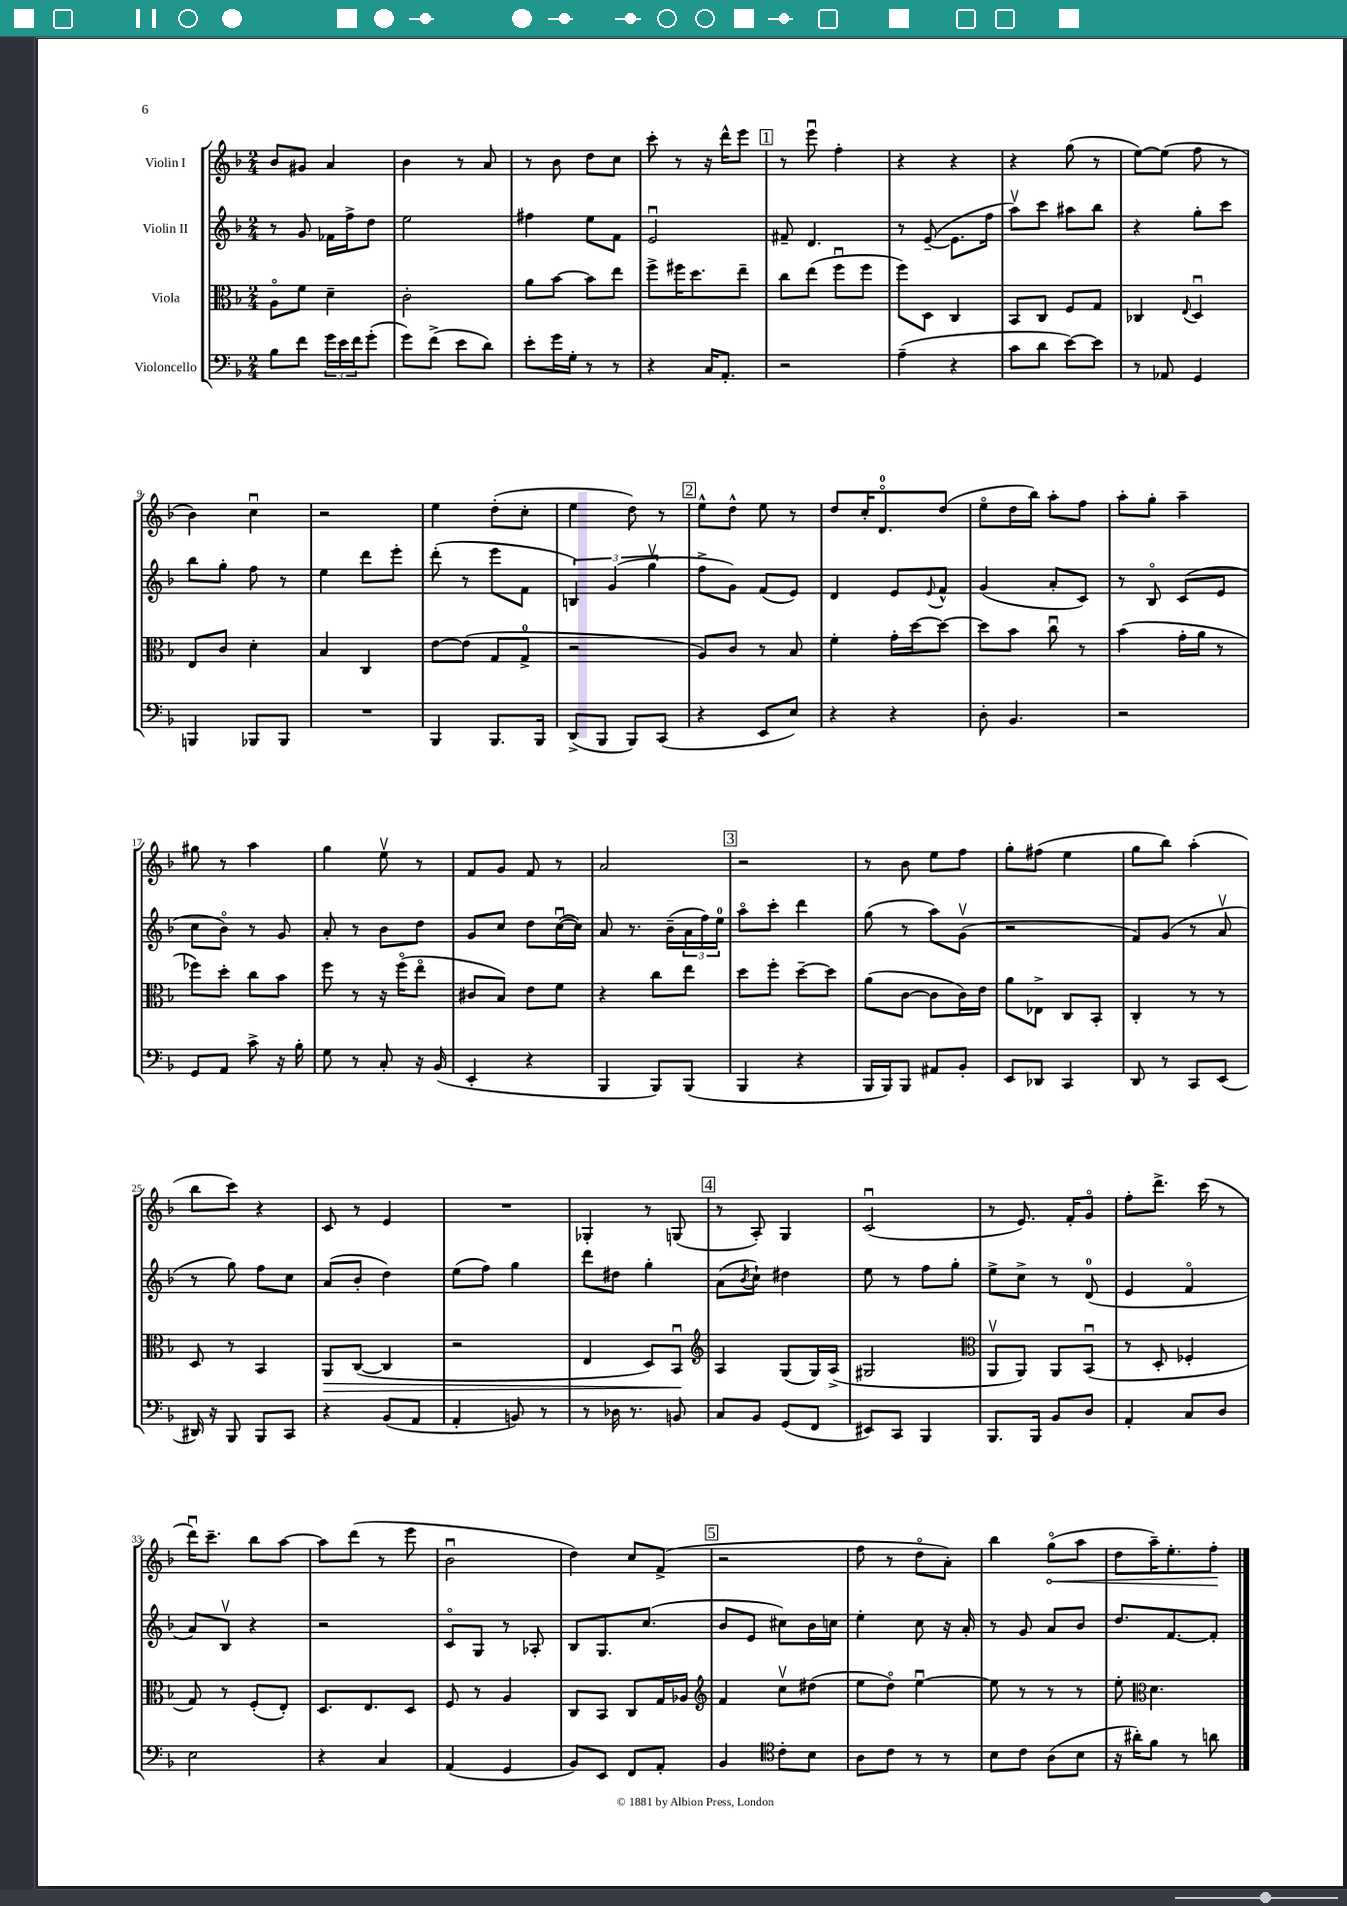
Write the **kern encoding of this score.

**kern	**kern	**kern	**kern
*staff4	*staff3	*staff2	*staff1
*clefF4	*clefC3	*clefG2	*clefG2
*k[b-]	*k[b-]	*k[b-]	*k[b-]
*M2/4	*M2/4	*M2/4	*M2/4
8B-	8Ao	8r	8b-
8f	8f	8g	8g#
24g	4d~	16f-	4a
24e	.	.	.
.	.	16ff^	.
24f	.	.	.
(8g'	.	8dd	.
=	=	=	=
8g)	2c'	2ee	4b-
(8f^	.	.	.
8e	.	.	8r
8d)	.	.	8a
=	=	=	=
8e'	8a	4ff#	8r
16g	[8b-	.	8b-
16G'	.	.	.
8r	8b-]	8ee	8dd
8r	8ee	8f	8cc
=	=	=	=
4r	8ff^	2eu	8ccc'
.	16ff#	.	8r
.	8.dd	.	.
16C	.	.	16r
8.AA'	.	.	16ddd^^
.	8ee~	.	8eee
=	=	=	=
2r	8cc	8f#~	8r
.	(8ee	4.d	8eeeu
.	8ffu	.	4ff'
.	8ff	.	.
=	=	=	=
(4A~	8ff)	8r	4r
.	8D	([8e~	.
4r	4C	8.e]	4r
.	.	16ff	.
=	=	=	=
8c	8BB-	8aav)	4r
8d	8C	8ccc	.
[8e)	8F	8aa#	(8gg
8e]	8G	8bb-	8r
=	=	=	=
8r	4C-	4r	[8ee)
8AA-	.	.	(8ee]
.	8qqE	.	.
4GG	4Du	8gg'	8ff
.	.	8ccc	8r
=	=	=	=
4BBB	8E	8bb-	4b-)
.	8c	8gg'	.
8BBB-	4d'	8ff	4ccu
8BBB-	.	8r	.
=	=	=	=
2r	4B-	4ee	2r
.	4C	8ddd	.
.	.	8eee'	.
=	=	=	=
4BBB-	[8e	(8ddd'	4ee
.	(8e]	8r	.
8.BBB-	8G	8eee	(8dd'
.	8G^	8f	8cc'
16BBB-	.	.	.
=	=	=	=
(8DD^	2r	6B)	4ee
8BBB-	.	.	.
.	.	(6g	.
8BBB-)	.	.	8dd)
.	.	6ggv	.
(8CC	.	.	8r
=	=	=	=
4r	8A)	8ff^	8ee^^
.	8c	8g)	8dd^^
8EE	8r	(8f	8ee
8E)	8B-	8e)	8r
=	=	=	=
4r	4f'	4d	8dd
.	.	.	16cc'
.	.	.	8.do
4r	16g'	8e	.
.	[16dd	.	.
.	.	8qqe	.
.	8dd_	8f^^	(8dd
=	=	=	=
8D'	8dd]	(4g	8eeo
4.BB-	8b-	.	16dd
.	.	.	16bb-)
.	8ccu	8a'	8aa'
.	8r	8c)	8ff
=	=	=	=
2r	(4b-	8r	8aa'
.	.	8B-o	8gg'
.	16g'	(8c	4aa~
.	16a	.	.
.	8r	8e	.
=	=	=	=
8GG	8ff-)	8cc	8gg#
8AA	8dd'	8b-o)	8r
8c^	8cc	8r	4aa
16r	8b-	8g	.
16B-'	.	.	.
=	=	=	=
8G	8ff	8a'	4gg
8r	8r	8r	.
8C'	16r	8b-	8eev
.	(16ffo	.	.
16r	8eeo	8dd	8r
(16BB-	.	.	.
=	=	=	=
4EE'	8c#	8g	8f
.	8B-)	8cc	8g
4r	8e	8dd	8f
.	8f	([16ccu	8r
.	.	16cc])	.
=	=	=	=
4BBB-	4r	8a	2a
.	.	8.r	.
8BBB-)	8cc	.	.
.	.	(16b-~	.
(8BBB-	8ee	24a	.
.	.	24ff)	.
.	.	24ee	.
=	=	=	=
4BBB-	8dd	8aao	2r
.	8ff'	8ccc'	.
4r	[8dd~	4ddd	.
.	8dd]	.	.
=	=	=	=
16BBB-	(8a	(8gg	8r
16BBB-)	.	.	.
8BBB-	[8c	8r	8b-
8AA#	8c]	8aa)	8ee
8BB-'	16c)	(8gv	8ff
.	16e	.	.
=	=	=	=
8EE	8a	2r	8gg'
8DD-	8E-^	.	(8ff#
4CC	8C	.	4ee
.	8BB-'	.	.
=	=	=	=
8DD	4C'	8f)	8gg
8r	.	(8g	8bb-)
8CC	8r	8r	(4aa'
(8EE	8r	8av	.
=	=	=	=
16DD#)	8D	8r	8bb-
16r	.	.	.
8BBB-	8r	8gg)	8ccc)
8BBB-	4BB-	8ff	4r
8CC	.	8cc	.
=	=	=	=
4r	8AA	(8a	8c
.	([8C	8b-'	8r
(8BB-	4C]	4dd)	4e
8AA	.	.	.
=	=	=	=
4AA'	2r	(8ee	2r
.	.	8ff)	.
8BB)	.	4gg	.
8r	.	.	.
=	=	=	=
8r	4E	8ddd	4G-'
16D-	.	8dd#	.
8.r	.	.	.
.	8D)	4gg'	8r
8BB	8BB-u	.	(8G
=	=	=	=
*	*clefG2	*	*
8C	4A	(8a	8r
.	.	8qb-	.
8BB-	.	8cc`)	8A')
(8GG	(8G	4dd#	4G
8FF	16G)	.	.
.	(16A^	.	.
=	=	=	=
8EE#)	2G#	8ee	(2cu
8CC	.	8r	.
4BBB-	.	8ff	.
.	.	8gg'	.
=	=	=	=
*	*clefC3	*	*
8.BBB-	8AAv	8ee^	8r
.	8AA)	8cc^	8.e)
16BBB-	.	.	.
8BB-	8AA	8r	.
.	.	.	16f'
8D	(8BB-u	(8d	8go
=	=	=	=
4AA'	8r	4e	8ff'
.	8D'	.	8.ddd^
8C	4F-'	4fo	.
.	.	.	(16ccc
8D	.	.	8r
=	=	=	=
2E	8G)	8a)	16dddu)
.	.	.	8.ccc~
.	8r	8B-v	.
.	(8F'	4r	8bb-
.	8E')	.	[8aa
=	=	=	=
4r	8.D	2r	8aa]
.	.	.	(8ddd
.	8.E	.	.
4C	.	.	8r
.	8D	.	8eee
=	=	=	=
(4AA	8F	8co	2b-u
.	8r	8G	.
4GG	4A	8r	.
.	.	8A-'	.
=	=	=	=
8BB-)	8C	8B-	4dd)
8EE	8BB-	8.G	.
8FF	8C	.	8cc
.	.	(8.cc	.
8AA'	16G	.	(8f^
.	16A-	.	.
=	=	=	=
*	*clefG2	*	*
4BB-	4f	8b-	2r
.	.	8e	.
*clefC4	*	*	*
8c'	8ccv	8cc#)	.
8B-	(8dd#	16b-	.
.	.	16cc	.
=	=	=	=
8A	8ee	4ee'	8ff
8c	8ddo)	.	8r
8r	[4eeu	8cc	8ddo
8r	.	16r	8a')
.	.	16a'	.
=	=	=	=
8B-	8ee]	8r	4bb-
8c	8r	8g	.
(8A	8r	8a	(8ggo
8B-	8r	8b-	8aa
=	=	=	=
16r	8ee'	8.dd	8dd
16a#')	.	.	.
*	*clefC3	*	*
8f	4.d	.	16aa~)
.	.	[8.f	8.ee'
8r	.	.	.
8a	.	8f']	8ff'
==	==	==	==
*-	*-	*-	*-
